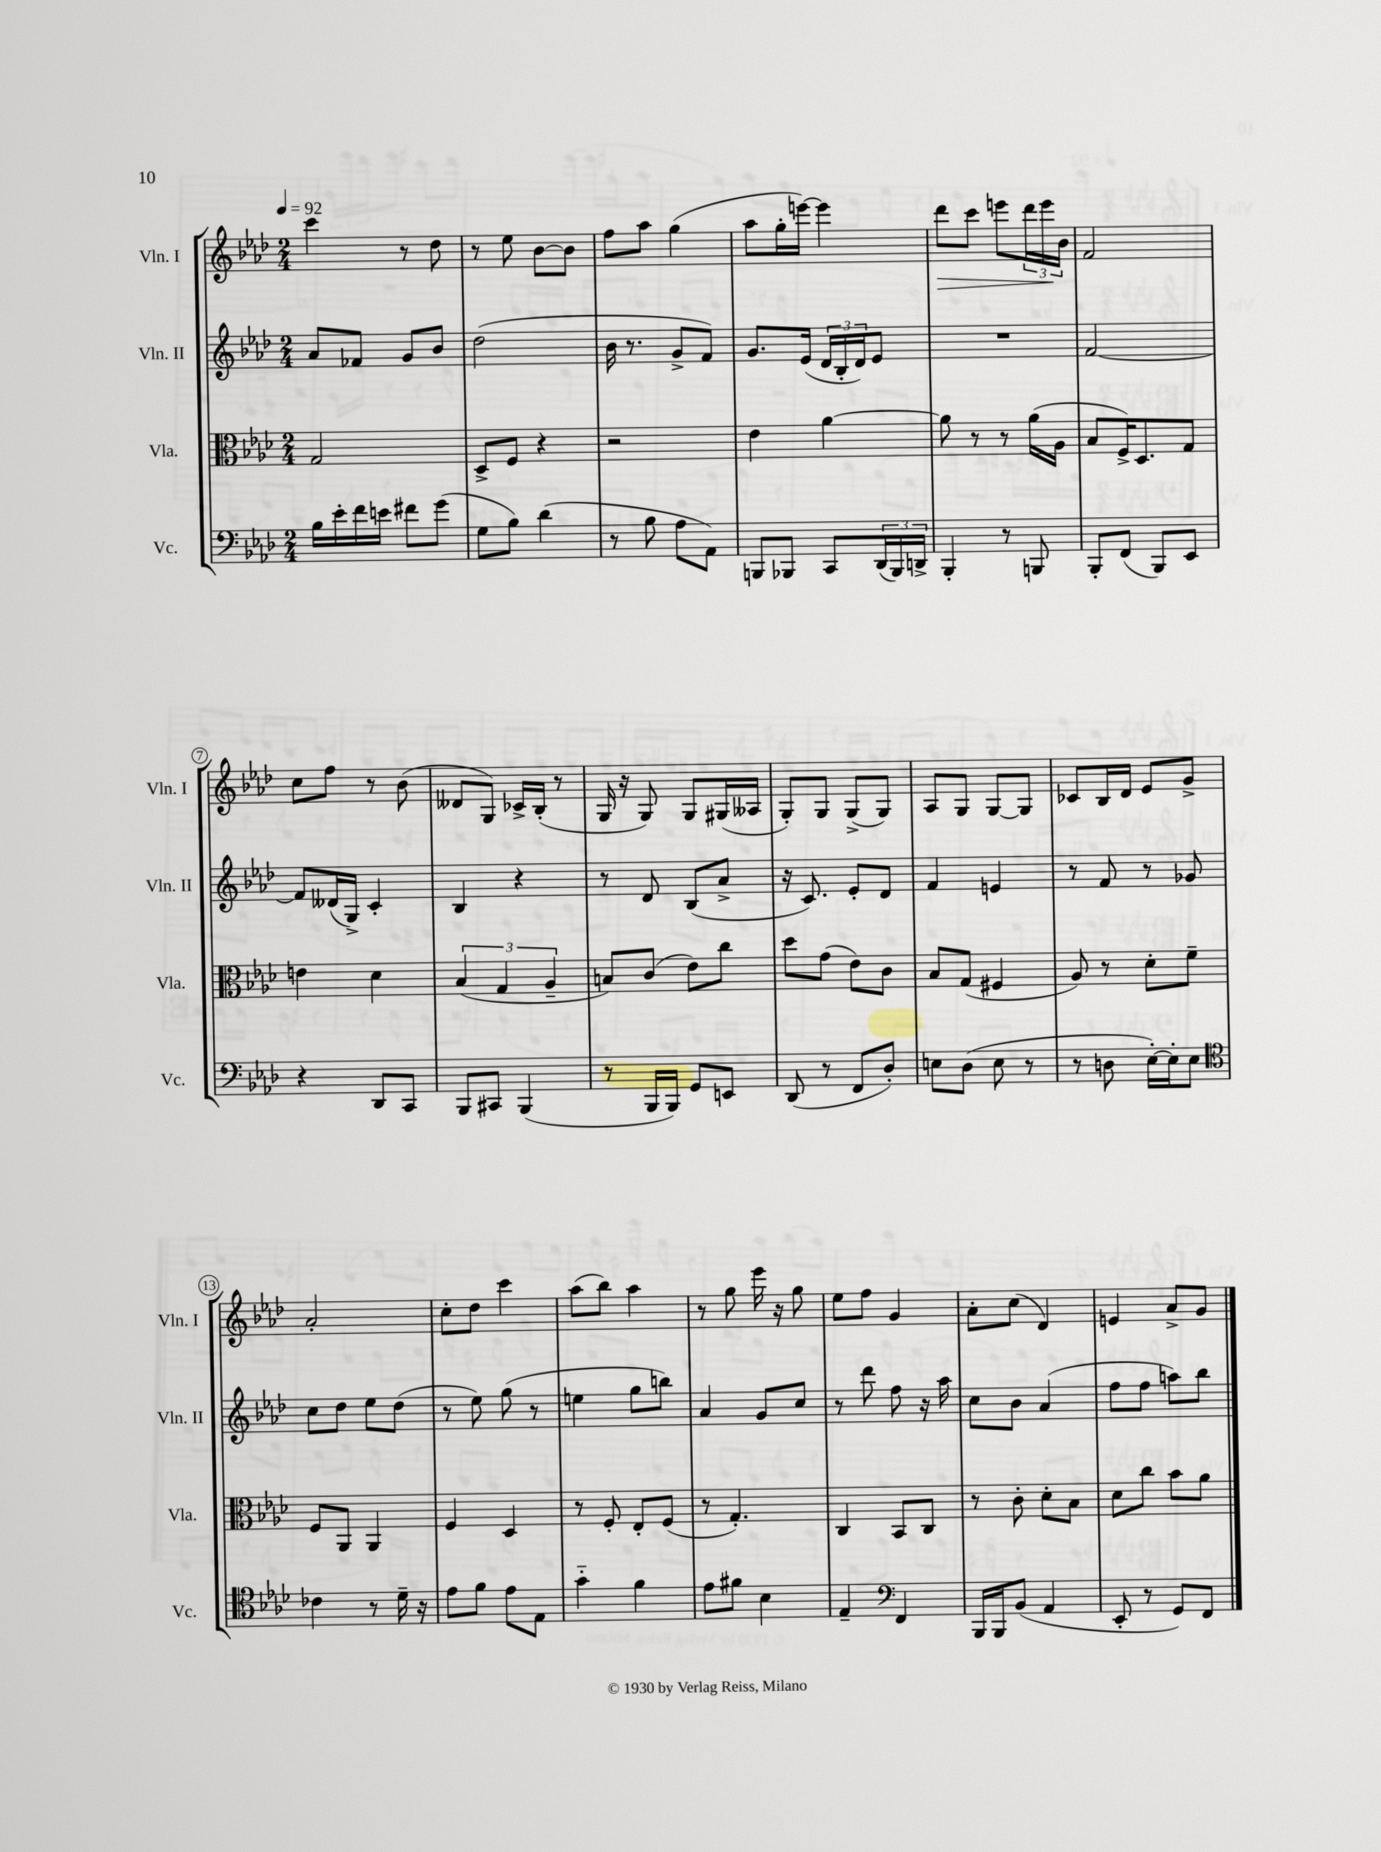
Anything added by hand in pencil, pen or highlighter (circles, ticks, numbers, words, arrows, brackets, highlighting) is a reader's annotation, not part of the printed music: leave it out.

**kern	**kern	**kern	**kern	**dynam
*part4	*part3	*part2	*part1	*part1
*staff4	*staff3	*staff2	*staff1	*staff1
*I"Vc.	*I"Vla.	*I"Vln. II	*I"Vln. I	*
*I'Vc.	*I'Vla.	*I'Vln. II	*I'Vln. I	*
*clefF4	*clefC3	*clefG2	*clefG2	*
*k[b-e-a-d-]	*k[b-e-a-d-]	*k[b-e-a-d-]	*k[b-e-a-d-]	*
*M2/4	*M2/4	*M2/4	*M2/4	*
*MM92	*MM92	*MM92	*MM92	*
=1	=1	=1	=1	=1
16B-\LL	2G/	8a-/L	4ccc\	.
16e-'\	.	.	.	.
16f\	.	8f-X/J	.	.
16en\JJ	.	.	.	.
8f#X\L	.	8g/L	8r	.
(8g\J	.	8b-/J	8dd-\	.
=2	=2	=2	=2	=2
8G\L	8D-^/L	(2dd-\	8r	.
8B-\J)	8F/J	.	8ee-\	.
(4d-\	4r	.	[8b-\L	.
.	.	.	8b-\J]	.
=3	=3	=3	=3	=3
8r	2r	16b-\	8ff\L	.
.	.	8.r	.	.
8B-\	.	.	8aa-\J	.
8A-\L	.	8g^/L	(4gg\	.
8AA-\J)	.	8f/J)	.	.
=4	=4	=4	=4	=4
8BBBn/L	4e-\	8.g/L	8aa-\L	.
8BBB-X/J	.	.	16gg'\L	.
.	.	(16e-/Jk	[16eeen\JJ)	.
8CC/L	[4a-\	24d-/LL	4eee\]	.
.	.	24B-'/	.	.
.	.	24d-/J)	.	.
(24DD-/L	.	8e-/J	.	.
24BBB-/)	.	.	.	.
24DDn^/JJ	.	.	.	.
=5	=5	=5	=5	=5
!	!	!	!	!LO:HP:b
4BBB-'/	8a-\]	2r	8ddd-\L	>
.	8r	.	8ccc\J	.
8r	8r	.	8eeen\L	.
8BBBn/	(16a-\LL	.	24ddd-\L	.
.	.	.	24eee\	.
.	16A-\JJ	.	.	.
.	.	.	24b-\JJ	]
=6	=6	=6	=6	=6
8BBB-'/L	8B-/L	[2f/	2f/	.
(8FF/J	16F^/K)	.	.	.
.	8.D-/	.	.	.
8BBB-/L)	.	.	.	.
8EE-/J	8G/J	.	.	.
!!LO:LB:g=z
=7	=7	=7	=7	=7
4r	4en\	8f/L]	8cc\L	.
.	.	(16d--X/L	8ff\J	.
.	.	16G^/JJ)	.	.
8DD-/L	4d-\	4c'/	8r	.
8CC/J	.	.	(8b-\	.
=8	=8	=8	=8	=8
8BBB-/L	(6B-/	4B-/	8d--X/L	.
8CC#X/J	.	.	8G/J)	.
.	6G/	.	.	.
(4BBB-/	.	4r	16c-X^/LL	.
.	.	.	(16B-'/JJ	.
.	6A-~/	.	.	.
.	.	.	8r	.
=9	=9	=9	=9	=9
8r	8Bn/L)	8r	16G/	.
.	.	.	16r	.
16BBB-/LL	(8c/J	8d-/	8G/)	.
16BBB-/JJ)	.	.	.	.
8GG/L	8e-\L)	(8B-/L	8G/L	.
8EEn/J	8cc\J	8a-^/J	(16G#X/L	.
.	.	.	16A--X/JJ	.
=10	=10	=10	=10	=10
(8DD-/	8dd-\L	16r	8G'/L)	.
.	.	8.c/)	.	.
8r	(8g\J	.	8G/J	.
8FF/L	8e-\L)	8e-'/L	(8G^/L	.
8D-'/J)	8c\J	8d-/J	8G/J)	.
=11	=11	=11	=11	=11
8En\L	8B-/L	4f/	8A-/L	.
(8D-\J	(8G/J	.	8G/J	.
8E\	4F#X/	4en/	[8G/L	.
8r	.	.	8G/J]	.
=12	=12	=12	=12	=12
8r	8A-/)	8r	8c-X/L	.
8Dn\	8r	8f/	16B-/L	.
.	.	.	16d-/JJ	.
[16E-'\LL)	8d-'\L	8r	8e-/L	.
16E-'\J]	.	.	.	.
8E-\J	8f~\J	8g-X/	8g^/J	.
!!LO:LB:g=z
=13	=13	=13	=13	=13
*clefC4	*	*	*	*
4c-X\	8F/L	8cc\L	2a-'/	.
.	8AA-/J	8dd-\J	.	.
8r	4AA-/	8ee-\L	.	.
16d-~\	.	(8dd-\J	.	.
16r	.	.	.	.
=14	=14	=14	=14	=14
8e-\L	4F/	8r	8cc'\L	.
8f\J	.	8ee-\)	8dd-\J	.
8e-\L	4D-/	(8gg\	4ccc\	.
8E-\J	.	8r	.	.
=15	=15	=15	=15	=15
4g\	8r	4een\	(8aa-\L	.
.	8F'/	.	8bb-\J)	.
4f\	8E-'/L	8gg\L	4aa-\	.
.	(8F/J	8bbn\J)	.	.
=16	=16	=16	=16	=16
8e-\L	8r	4a-/	8r	.
8f#X\J	4.G'/)	.	8gg\	.
4B-\	.	8g/L	16eee-\	.
.	.	.	16r	.
.	.	8cc/J	8gg\	.
=17	=17	=17	=17	=17
4E-~/	4C/	8r	8ee-\L	.
.	.	8ddd-\	8ff\J	.
*clefF4	*	*	*	*
4FF/	8BB-/L	8ff\	4g/	.
.	8C/J	16r	.	.
.	.	16aa-\	.	.
=18	=18	=18	=18	=18
16BBB-/LL	8r	8cc\L	8a-'\L	.
16BBB-/J	.	.	.	.
(8BB-/J	8c'\	8b-\J	(8cc\J	.
4AA-/	8d-'\L	(4a-/	4d-/)	.
.	8B-\J	.	.	.
=19	=19	=19	=19	=19
8EE-'/	8d-\L	8ff\L	4en/	.
8r	8cc\J	8ff\J	.	.
8GG/L)	8b-\L	8aan\L)	8a-^/L	.
8FF/J	8a-\J	8bb-\J	8g/J	.
==	==	==	==	==
*-	*-	*-	*-	*-
